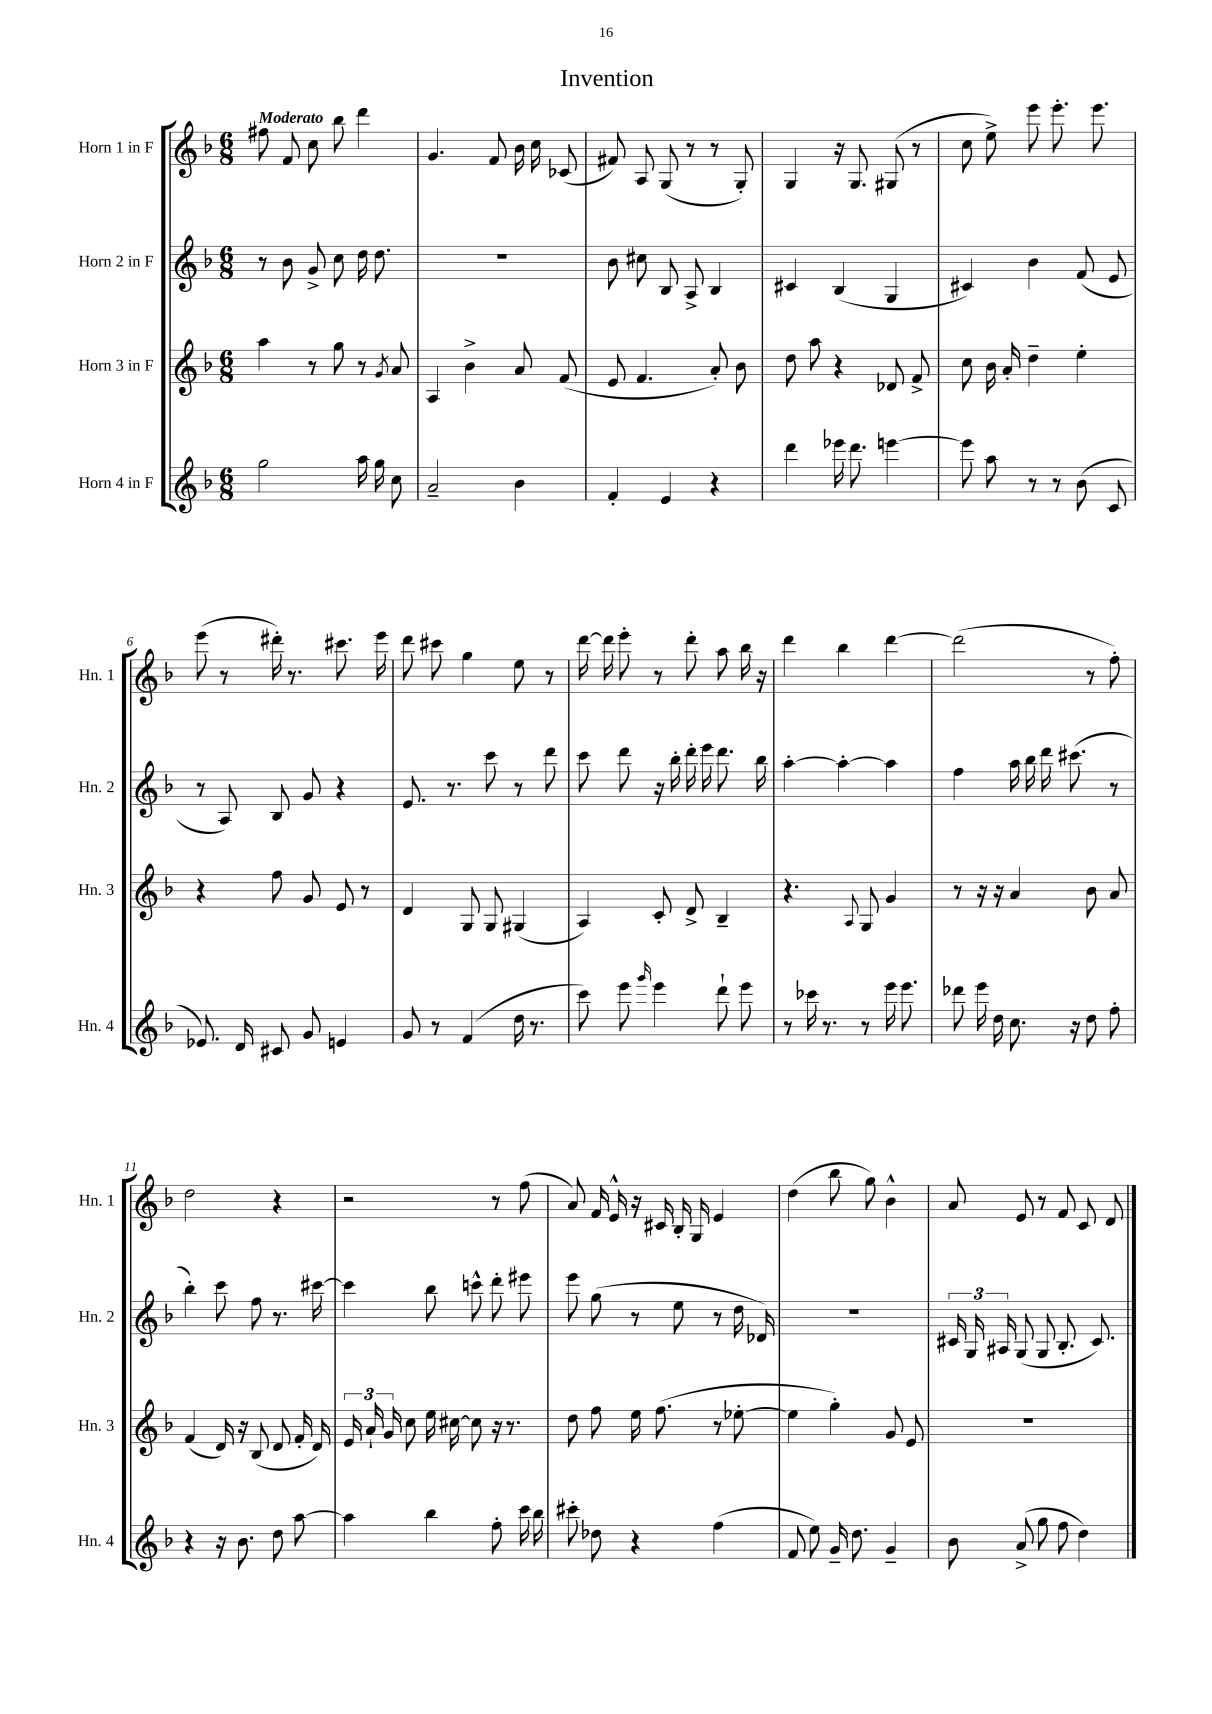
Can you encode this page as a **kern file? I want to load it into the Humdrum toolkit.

**kern	**kern	**kern	**kern
*staff4	*staff3	*staff2	*staff1
*clefG2	*clefG2	*clefG2	*clefG2
*k[b-]	*k[b-]	*k[b-]	*k[b-]
*M6/8	*M6/8	*M6/8	*M6/8
2gg	4aa	8r	8ff#
.	.	8b-	8f
.	8r	8g^	8cc
.	8gg	8cc	8bb-
16aa	8r	16dd	4ddd
16gg	.	8.dd	.
.	8qg	.	.
8cc	8a	.	.
=	=	=	=
2a~	4A	2.r	4.g
.	4b-^	.	.
.	.	.	8f
4b-	8a	.	16b-
.	.	.	16cc
.	(8f	.	(8c-
=	=	=	=
4f'	8e	8b-	8f#)
.	4.f	8cc#	8A
4e	.	8B-	(8G
.	.	8A^	8r
4r	8a')	4B-	8r
.	8b-	.	8G')
=	=	=	=
4ddd	8dd	4c#	4G
.	8aa	.	.
16eee-	4r	(4B-	16r
8.ddd	.	.	8.G
[4eee	8d-	4G	(8G#
.	8f^	.	8r
=	=	=	=
8eee]	8cc	4c#)	8cc
8aa	16b-	.	8ee^)
.	16a'	.	.
8r	4dd~	4b-	8eee
8r	.	.	8.eee'
(8b-	4ee'	(8f	.
.	.	.	8.eee
8c	.	8e	.
=	=	=	=
8.e-)	4r	8r	(8eee
.	.	8A)	8r
16d	.	.	.
8c#	8ff	8B-	16ddd#')
.	.	.	8.r
8g	8g	8g	.
4e	8e	4r	8.ccc#
.	8r	.	.
.	.	.	16eee
=	=	=	=
8g	4d	8.e	8ddd
8r	.	.	8ccc#
.	.	8.r	.
(4f	8G	.	4gg
.	8G	8ccc	.
16dd	(4G#	8r	8ee
8.r	.	.	.
.	.	8ddd	8r
=	=	=	=
8ccc)	4A)	8ccc	[16ddd
.	.	.	16ddd]
8eee	.	8ddd	8eee'
16qqggg	.	.	.
4eee	8c'	16r	8r
.	.	16bb-'	.
.	8d^	16ddd'	8ddd'
.	.	16eee	.
8ddd`	4B-~	8.ddd	8aa
8eee	.	.	16bb-
.	.	16bb-	16r
=	=	=	=
8r	4.r	[4aa'	4ddd
16ccc-	.	.	.
8.r	.	.	.
.	.	4aa'_	4bb-
.	8qqA	.	.
8r	8G	.	.
16eee	4g	4aa]	[4ddd
8.eee	.	.	.
=	=	=	=
8ddd-	8r	4ff	(2ddd]
16eee	16r	.	.
16dd	16r	.	.
8.cc	4a	16aa	.
.	.	16bb-	.
.	.	16ddd	.
16r	.	(8.ccc#	.
8dd	8b-	.	8r
8ff'	8a	8r	8ff')
=	=	=	=
4r	(4f	4bb-')	2dd
16r	16d)	8ccc	.
8.b-	16r	.	.
.	(8B-	8ff	.
8dd	8d	8.r	4r
[8aa	16f'	.	.
.	16d)	[16ccc#	.
=	=	=	=
4aa]	24e	4ccc#]	2r
.	24a`	.	.
.	24g	.	.
.	8cc	.	.
4bb-	16ee	8bb-	.
.	[16cc#	.	.
.	8cc#]	8ccc^^	.
8ff'	16r	8ddd'	8r
.	8.r	.	.
16ccc	.	8eee#	(8ff
16bb-	.	.	.
=	=	=	=
8ccc#'	8dd	8eee	8a)
8dd-	8ff	(8gg	16f
.	.	.	16e^^
4r	16ee	8r	16r
.	(8.ff	.	16c#
.	.	8ee	16B-'
.	.	.	16G
(4ff	8r	8r	4e
.	[8ee-'	16dd	.
.	.	16d-)	.
=	=	=	=
8f	4ee-]	2.r	(4dd
8ee)	.	.	.
16g~	4gg')	.	8bb-
8.dd	.	.	.
.	.	.	8gg)
4g~	8g	.	4b-^^
.	8e	.	.
=	=	=	=
8b-	2.r	24c#	8a
.	.	24G	.
.	.	24A#	.
(8a^	.	(8G	8e
8gg	.	8G	8r
8ff	.	8.B-'	8f
4dd)	.	.	8c
.	.	8.c#)	.
.	.	.	8d
==	==	==	==
*-	*-	*-	*-
